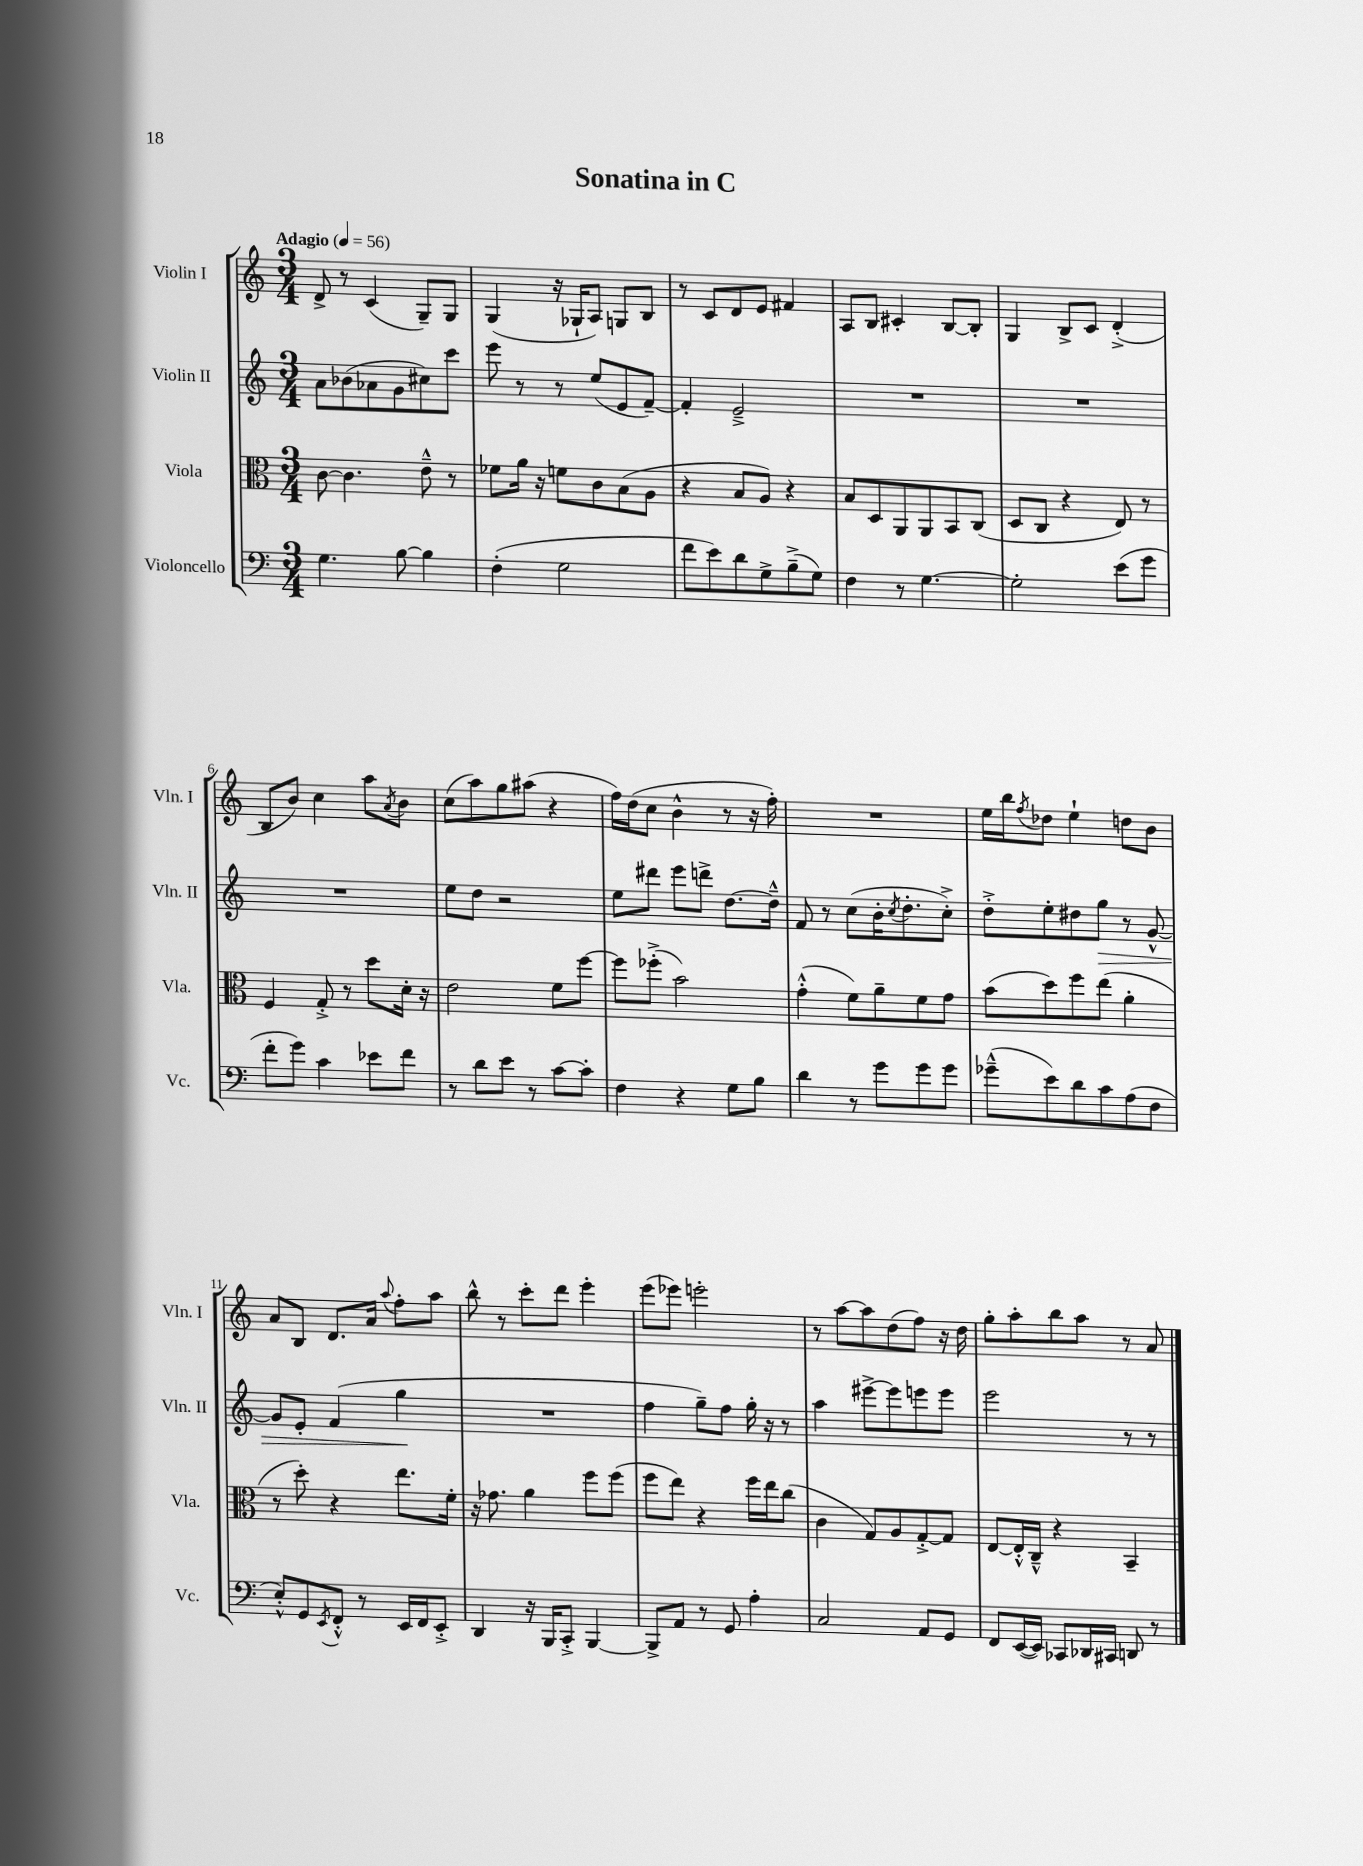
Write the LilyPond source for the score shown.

\header { title = "Sonatina in C" }
<<
\new StaffGroup <<
\new Staff = "s0" \with { instrumentName = "Violin I" shortInstrumentName = "Vln. I" } {
    \clef treble \key c \major \numericTimeSignature \time 3/4 \tempo "Adagio" 4 = 56
    d'8-> r8 c'4( g8--) g8 |
    g4( r16 ges16-! a8) g8 b8 |
    r8 c'8 d'8 e'8 fis'4 |
    a8 b8 cis'4-. b8~ b8-. |
    g4 b8-> c'8 d'4-.->( |
    b8 b'8) c''4 a''8 \acciaccatura { a'8 } b'8 |
    c''8( a''8) g''8 ais''8( r4 |
    f''16) d''16( c''8 b'4-^ r8 r16 f''16-.) |
    R2. |
    e''16 b''16 \acciaccatura { f''8 } des''8 e''4-! d''8 b'8 |
    a'8 b8 d'8. a'16 \appoggiatura { a''8 } f''8-. a''8 |
    b''8-^ r8 c'''8-. d'''8 e'''4-. |
    e'''8( ees'''8) e'''2-. |
    r8 a''8~ a''8 d''8( f''8) r16 d''16 |
    g''8-. a''8-. b''8 a''8 r8 a'8 \bar "|." |
}
\new Staff = "s1" \with { instrumentName = "Violin II" shortInstrumentName = "Vln. II" } {
    \clef treble \key c \major \numericTimeSignature \time 3/4
    a'8 bes'8( aes'8 g'8 cis''8) c'''8 |
    e'''8 r8 r8 e''8( e'8 f'8~--) |
    f'4-. e'2---> |
    R2. |
    R2. |
    R2. |
    e''8 d''8 r2 |
    e''8 dis'''8 e'''8 d'''8-> d''8.~ d''16---^ |
    f'8 r8 c''8( b'16-. \acciaccatura { c''8 } d''8.-. c''8-.->) |
    d''8-.-> e''8-. dis''8 g''8\> r8 g'8~-^ |
    g'8 e'8-. f'4( g''4\! |
    R2. |
    f''4 g''8--) f''8 g''16-. r16 r8 |
    a''4 eis'''8~-> eis'''8 e'''8 e'''8 |
    e'''2 r8 r8 \bar "|." |
}
\new Staff = "s2" \with { instrumentName = "Viola" shortInstrumentName = "Vla." } {
    \clef alto \key c \major \numericTimeSignature \time 3/4
    c'8~ c'4. e'8---^ r8 |
    fes'8 a'16 r16 f'8 c'8 b8( a8 |
    r4 b8 a8) r4 |
    b8 d8 a,8 a,8 b,8 c8( |
    d8 c8 r4 e8) r8 |
    f4 g8-.-> r8 d''8 d'16-. r16 |
    e'2 f'8 f''8~ |
    f''8 fes''8-.->( b'2) |
    g'4-.-^( f'8) a'8-- f'8 g'8 |
    b'8( d''8) f''8 e''8( a'4-. |
    r8 d''8-.) r4 e''8. f'16-. |
    r16 ges'8. a'4 f''8 f''8( |
    f''8 e''8) r4 f''16 e''16 c''8( |
    c'4 g8) a8 g8~-.-> g8 |
    e8~ e16-.-^ c16---^ r4 b,4-- \bar "|." |
}
\new Staff = "s3" \with { instrumentName = "Violoncello" shortInstrumentName = "Vc." } {
    \clef bass \key c \major \numericTimeSignature \time 3/4
    g4. b8~ b4 |
    f4-.( g2 |
    f'8 e'8) d'8 g8-> b8--->( g8) |
    f4 r8 g4.~ |
    g2-. e'8( g'8 |
    f'8-. g'8) c'4 ees'8 f'8 |
    r8 d'8 e'8 r8 c'8~ c'8-. |
    f4 r4 g8 b8 |
    d'4 r8 g'8 g'8 g'8 |
    ges'8---^( e'8) d'8 c'8 a8( f8 |
    e8-.-^) g,8 \acciaccatura { e,8 } f,8-.-^ r8 e,16 f,16 e,8-.-> |
    d,4 r16 b,,16 c,8-.-> b,,4~ |
    b,,8-> a,8 r8 g,8 a4-. |
    c2 a,8 g,8 |
    f,8 e,16~( e,16) ces,8 des,16 cis,16 d,8 r8 \bar "|." |
}
>>
>>
